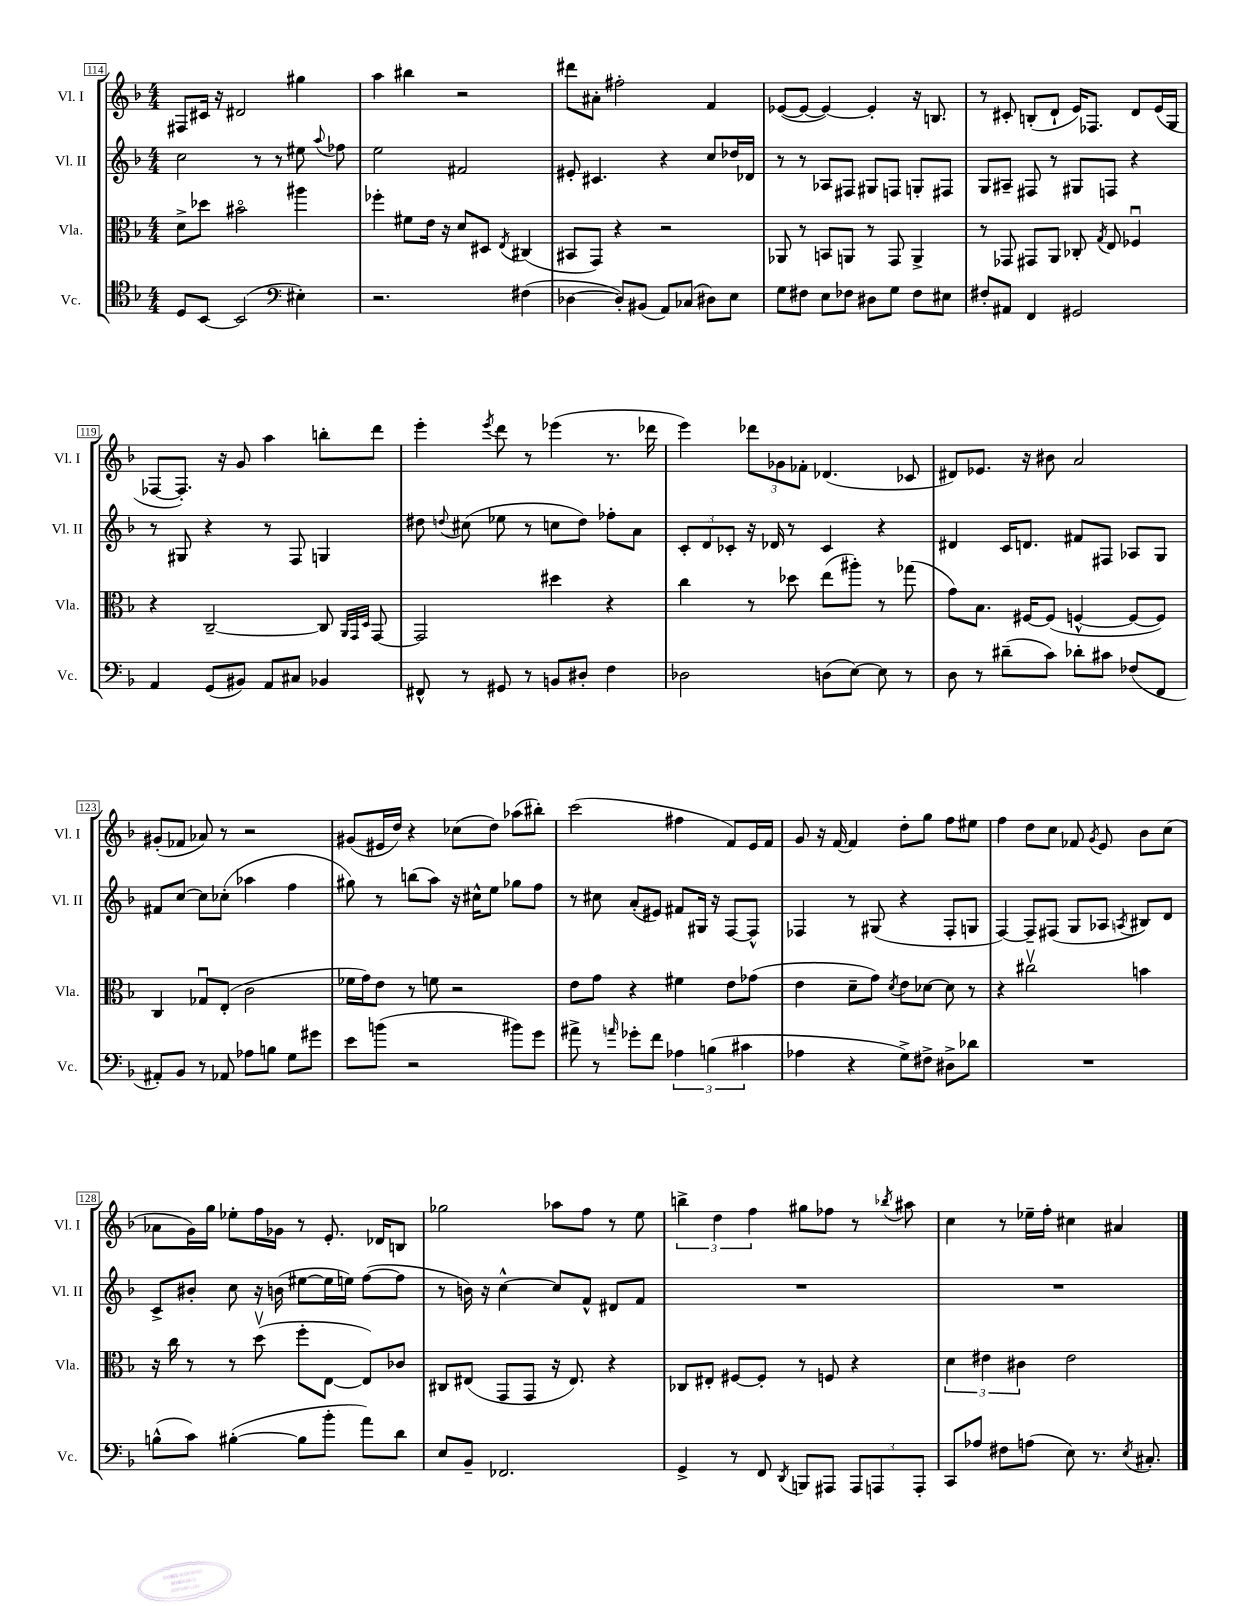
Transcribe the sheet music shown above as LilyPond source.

<<
\new StaffGroup <<
\new Staff = "s0" \with { instrumentName = "Vl. I" shortInstrumentName = "Vl. I" } {
    \clef treble \key f \major \numericTimeSignature \time 4/4
    \autoBeamOff fis8[ cis'16] r16 dis'2 gis''4 |
    a''4 bis''4 r2 |
    dis'''8[ ais'8]-. fis''2-. f'4 |
    ees'8[~( ees'8]~ ees'4~) ees'4-. r16 b8. |
    r8 cis'8-. b8[-.( d'8]-! e'16[) fes8.] d'8[ e'16( g16] |
    fes8[~ fes8.]-.) r16 g'8 a''4 b''8[-. d'''8] |
    e'''4-. \acciaccatura { e'''8 } d'''8 r8 ees'''4( r8. des'''16 |
    e'''4) \tuplet 3/2 { des'''8[ ges'8 fes'8]-. } des'4.( ces'8 |
    dis'8[) ees'8.] r16 bis'8 a'2 |
    gis'8[-.( fes'8] aes'8) r8 r2 |
    gis'8[( eis'16 d''16]) r4 ces''8[( d''8]) aes''8[( bis''8]-.) |
    c'''2( fis''4 f'8[) e'16 f'16] |
    g'8 r16 f'16~ f'4 d''8[-. g''8] f''8[ eis''8] |
    f''4 d''8[ c''8] fes'8 \acciaccatura { g'8 } e'8 bes'8[ c''8]( |
    aes'8[ g'16) g''16] ees''8[-. f''16 ges'16] r8 e'8.-. des'16[ b8] |
    ges''2 aes''8[ f''8] r8 e''8 |
    \tuplet 3/2 { b''4-> d''4 f''4 } gis''8[ fes''8] r8 \acciaccatura { bes''8 } ais''8 |
    c''4 r8 ees''16[-- f''16]-. cis''4 ais'4 \bar "|." |
}
\new Staff = "s1" \with { instrumentName = "Vl. II" shortInstrumentName = "Vl. II" } {
    \clef treble \key f \major \numericTimeSignature \time 4/4
    \autoBeamOff c''2 r8 r8 eis''8 \appoggiatura { a''8 } fes''8 |
    e''2 fis'2 |
    eis'8-. cis'4. r4 c''8[ des''16 des'16] |
    r8 r8 aes8[ fis8] gis8[ f8] g8[-. fis8] |
    g8[ ais8]-- fis8 r8 gis8[ f8] r4 |
    r8 gis8 r4 r8 f8 g4 |
    dis''8 \appoggiatura { d''8 } cis''8( ees''8 r8 c''8[ d''8]) fes''8[-. a'8] |
    \tuplet 3/2 { c'8[-. d'8 ces'8]-. } r16 des'16 r8 ces'4 r4 |
    dis'4 c'16[ d'8.] fis'8[ fis8] aes8[ g8] |
    fis'8[ c''8]~ c''8[ ces''8]-.( aes''4 f''4 |
    gis''8) r8 b''8[( a''8]) r16 cis''16[-^ e''8] ges''8[ f''8] |
    r8 cis''8 a'8[-.( eis'8]) fis'8[ gis16] r16 f8[~ f8]-^ |
    fes4 r8 gis8( r4 fes8[-. g8] |
    f4~) f8[-- fis8]( g8[ aes8] \acciaccatura { a8 } bis8[) d'8] |
    c'8[-> bis'8]-. c''8 r16 b'16( eis''8[~ eis''16 e''16]) f''8[~( f''8] |
    r8 b'16) r16 c''4~-^ c''8[ f'8]-^ dis'8[ f'8] |
    R1 |
    R1 \bar "|." |
}
\new Staff = "s2" \with { instrumentName = "Vla." shortInstrumentName = "Vla." } {
    \clef alto \key f \major \numericTimeSignature \time 4/4
    \autoBeamOff d'8[-> des''8] bis'2\flageolet ais''4 |
    fes''4-. fis'8[ e'16] r16 d'8[ dis8] \acciaccatura { e8 } cis4( |
    bis,8[ g,8]) r4 r2 |
    aes,8 r8 b,8[ a,8] r8 g,8 a,4-> |
    r8 ges,8 gis,8[ a,8] ces8-. \acciaccatura { g8 } e8 fes4\downbow |
    r4 c2~-- c8 \grace { a,32[ g,32 d32] } g,8~ |
    g,2 dis''4 r4 |
    c''4 r8 des''8 e''8[( ais''8]-.) r8 ges''8( |
    g'8[) bes8.] fis16[~ fis8]( f4~-^ f8[~ f8]) |
    c4 ges8[\downbow e8]-.( c'2 |
    fes'16[ g'16) e'8] r8 f'8 r2 |
    e'8[ g'8] r4 fis'4 e'8[ ges'8]( |
    e'4 d'8[-- g'8]) \acciaccatura { d'8 } e'8[ des'8]~ des'8 r8 |
    r4 cis''2\upbow b'4 |
    r16 c''16 r8 r8 d''8\upbow( f''8[-. e8]~ e8[) ces'8] |
    cis8[ eis8]( g,8[ g,8] r16 eis8.) r4 |
    ces8[ eis8]-. fis8[~ fis8]-. r8 f8 r4 |
    \tuplet 3/2 { d'4 eis'4 cis'4 } eis'2 \bar "|." |
}
\new Staff = "s3" \with { instrumentName = "Vc." shortInstrumentName = "Vc." } {
    \clef tenor \key f \major \numericTimeSignature \time 4/4
    \autoBeamOff d8[ bes,8]~ bes,2( \clef bass eis4-.) |
    r2. fis4( |
    des4~ des8[-.) bis,8]( a,8[) ces8]( dis8[) e8] |
    g8[ fis8] e8[ fes8] dis8[ g8] fes8[ eis8] |
    fis8[-. ais,8] f,4 gis,2 |
    a,4 g,8[( bis,8]) a,8[ cis8] bes,4 |
    fis,8-^ r8 gis,8 r8 b,8[ dis8]-. f4 |
    des2 d8[( e8]~) e8 r8 |
    d8 r8 dis'8[--( c'8]) des'8[-. cis'8] fes8[( f,8] |
    ais,8[-.) bes,8] r8 aes,8 aes8[ b8] g8[ gis'8] |
    e'8[ b'8]( r2 bis'8[) g'8] |
    ais'8-> r8 \grace { a'16 } ges'8[-. f'8] \tuplet 3/2 { aes4 b4( cis'4 } |
    aes4 r4 g8[->) fis8]-> dis8[-> des'8] |
    R1 |
    b8[-^( c'8]) bis4~-.( bis8[ bes'8]-. a'8[) d'8] |
    e8[ bes,8]-- fes,2. |
    g,4-> r8 f,8 \acciaccatura { d,8 } b,,8[ ais,,8] \tuplet 3/2 { ais,,8[ a,,8 a,,8]-. } |
    c,8[ aes8] fis8[ a8]( e8) r8. \acciaccatura { e8 } cis8.-. \bar "|." |
}
>>
>>
\layout { \context { \Score currentBarNumber = #114 \override BarNumber.stencil = #(make-stencil-boxer 0.1 0.3 ly:text-interface::print) } }
